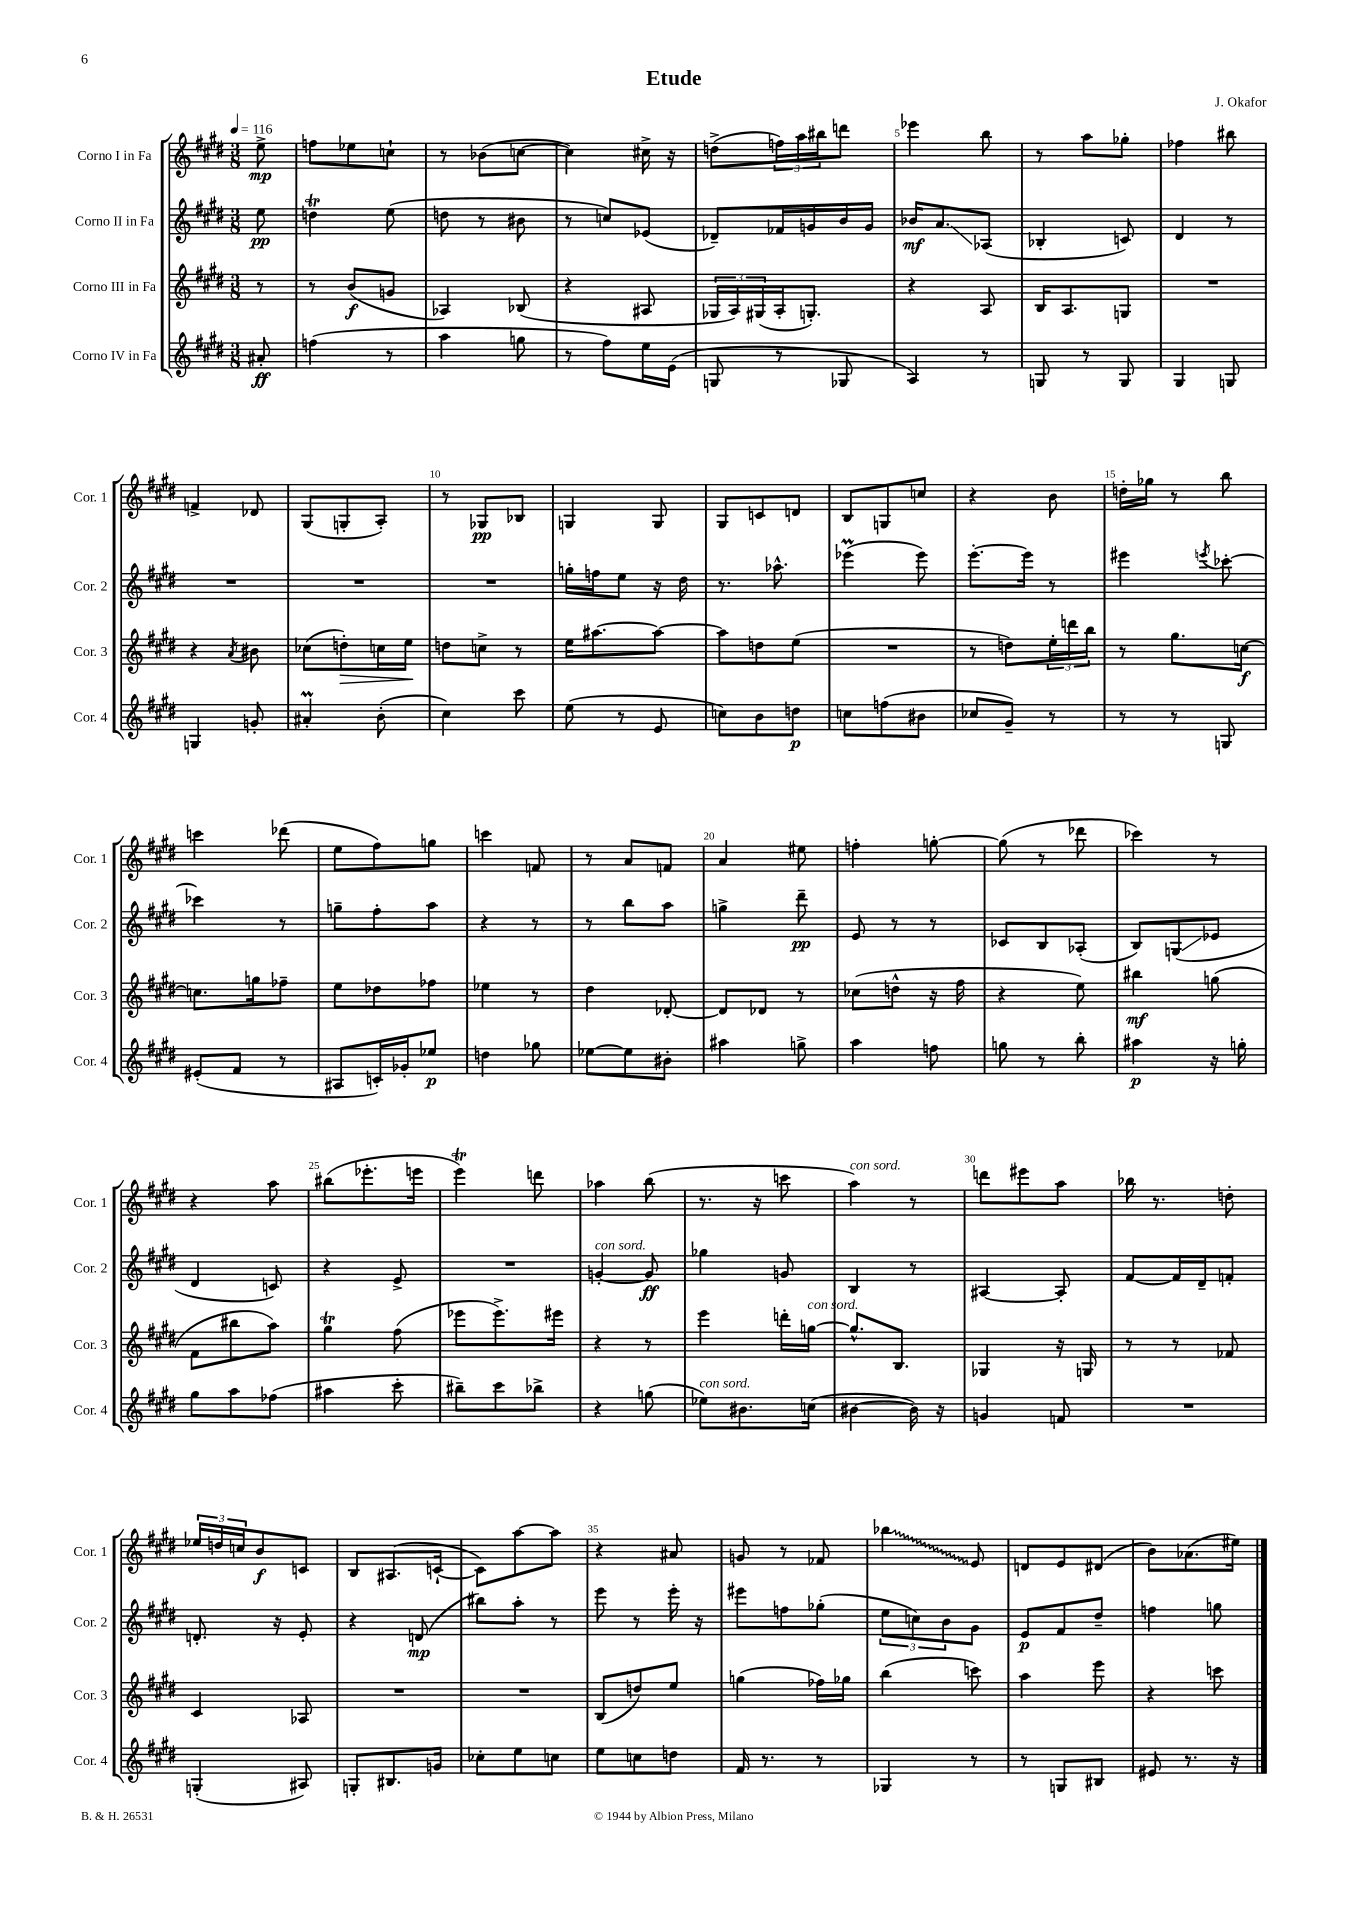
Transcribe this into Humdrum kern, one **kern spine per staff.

**kern	**kern	**kern	**kern
*staff4	*staff3	*staff2	*staff1
*clefG2	*clefG2	*clefG2	*clefG2
*k[f#c#g#d#]	*k[f#c#g#d#]	*k[f#c#g#d#]	*k[f#c#g#d#]
*M3/8	*M3/8	*M3/8	*M3/8
*MM116	*MM116	*MM116	*MM116
8a#'	8r	8ee	8ee^
=	=	=	=
(4ff	8r	4dd	8ff
.	(8b	.	8ee-
8r	8g	(8ee	8cc`
=	=	=	=
4aa	4A-)	8dd	8r
.	.	8r	(8b-
8gg	(8B-	8b#	[8cc
=	=	=	=
8r	4r	8r	4cc])
8ff#)	.	8cc)	.
16ee	8A#	(8e-	16cc#^
(16e	.	.	16r
=	=	=	=
8G	24G-	8d-~)	(8dd^
.	24A)	.	.
.	(24G#	.	.
8r	16A'	16f-	24ff)
.	.	.	24aa
.	8.G')	16g	.
.	.	.	24bb#
8G-	.	16b	8ddd
.	.	16g	.
=	=	=	=
4A)	4r	16b-	4eee-
.	.	8.a	.
8r	8A	(8A-	8bb
=	=	=	=
8G	16B	4B-'	8r
.	8.A	.	.
8r	.	.	8aa
8G	8G	8c)	8gg-'
=	=	=	=
4G#	4.r	4d#	4ff-
8G	.	8r	8bb#
=	=	=	=
4G	4r	4.r	4f^
.	8qa	.	.
8g'	8b#	.	8d-
=	=	=	=
4a#'	(8cc-	4.r	(8G#
.	8dd')	.	8G'
(8b'	16cc	.	8A')
.	16ee	.	.
=	=	=	=
4cc#)	8dd	4.r	8r
.	8cc^	.	8G-
8ccc#	8r	.	8B-
=	=	=	=
(8ee	16ee	16gg'	4G
.	[8.aa#	16ff	.
8r	.	8ee	.
8e	8aa#_	16r	8G
.	.	16dd#	.
=	=	=	=
8cc)	8aa#]	8.r	8G#
8b	8dd	.	8c
.	.	8.aa-^^	.
8dd	(8ee	.	8d
=	=	=	=
8cc	4.r	(4eee-	8B
(8ff	.	.	8G
8b#	.	8eee-)	8cc
=	=	=	=
8cc-	8r	[8.eee'	4r
8g#~)	8dd)	.	.
.	.	16eee]	.
8r	24ee'	8r	8b
.	24ddd	.	.
.	24bb	.	.
=	=	=	=
8r	8r	4eee#	16dd'
.	.	.	16gg-
8r	8.gg#	.	8r
.	.	8qeee	.
8G	.	[8ccc-'	8bb
.	[16cc	.	.
=	=	=	=
(8e#'	8.cc]	4ccc-]	4ccc
8f#	.	.	.
.	16gg	.	.
8r	8ff-~	8r	(8ddd-
=	=	=	=
8A#	8ee	8gg~	8ee
16c')	8dd-	8ff#'	8ff#)
16g-'	.	.	.
8ee-	8ff-	8aa	8gg
=	=	=	=
4dd	4ee-	4r	4ccc
8gg-	8r	8r	8f
=	=	=	=
[8ee-	4dd#	8r	8r
8ee-]	.	8bb	8a
8b#'	[8d-'	8aa	8f
=	=	=	=
4aa#	8d-]	4gg^	4a
.	8d-	.	.
8gg^	8r	8ddd#~	8ee#
=	=	=	=
4aa	(8cc-	8e	4ff'
.	8dd^^	8r	.
8ff	16r	8r	[8gg'
.	16ff#	.	.
=	=	=	=
8gg	4r	8c-	(8gg]
8r	.	8B	8r
8bb'	8ee)	(8A-'	8ddd-
=	=	=	=
4aa#	4bb#	8B)	4ccc-)
.	.	(8G	.
16r	(8gg	8e-	8r
16gg'	.	.	.
=	=	=	=
8gg#	8f#	4d#	4r
8aa	8bb#	.	.
(8ff-	8aa)	8c)	8aa
=	=	=	=
4aa#	4gg#	4r	(8bb#
.	.	.	8.eee-'
8ccc#'	(8ff#	8e^	.
.	.	.	16eee
=	=	=	=
8bb#~)	8eee-	4.r	4eee)
8ccc#	8.eee-^)	.	.
8bb-^	.	.	8ddd
.	16eee#	.	.
=	=	=	=
4r	4r	[4g'	4aa-
(8gg	8r	8g]	(8bb
=	=	=	=
8ee-)	4eee	4gg-	8.r
8.b#	.	.	.
.	.	.	16r
.	16ddd'	8g	8ccc
(16cc	[16gg	.	.
=	=	=	=
[4b#	8.gg^^]	4B	4aa)
.	8.B	.	.
16b#])	.	8r	8r
16r	.	.	.
=	=	=	=
4g	4G-	[4A#	8ddd
.	.	.	8eee#
8f	16r	8A#']	8aa
.	16G	.	.
=	=	=	=
4.r	8r	[8f#	16bb-
.	.	.	8.r
.	8r	16f#]	.
.	.	16d#~	.
.	8f-	8f'	8dd'
=	=	=	=
(4G'	4c#	8.d'	24ee-
.	.	.	24dd
.	.	.	24cc
.	.	.	8b
.	.	16r	.
8A#)	8A-	8e'	8c
=	=	=	=
8G'	4.r	4r	8B
8.B#	.	.	(8.A#
.	.	(8d	.
16g	.	.	[16c`
=	=	=	=
8cc-'	4.r	8bb#)	8c])
8ee	.	8aa'	[8aa
8cc	.	8r	8aa]
=	=	=	=
8ee	(8B	8eee	4r
8cc	8dd)	8r	.
8dd	8ee	16eee'	8a#
.	.	16r	.
=	=	=	=
16f#	(4gg	8eee#	8g
8.r	.	.	.
.	.	8ff	8r
8r	16ff-)	(8gg-'	8f-
.	16gg-	.	.
=	=	=	=
4G-	(4bb	12ee	4bb-
.	.	12cc)	.
.	.	12b	.
8r	8ccc)	8g#	8e
=	=	=	=
8r	4aa	8e	8d
8G	.	8f#	8e
8B#	8eee	8dd#~	(8d#
=	=	=	=
8e#	4r	4ff	8b)
8.r	.	.	(8.a-
.	8ccc	8gg	.
16r	.	.	16ee#)
==	==	==	==
*-	*-	*-	*-
